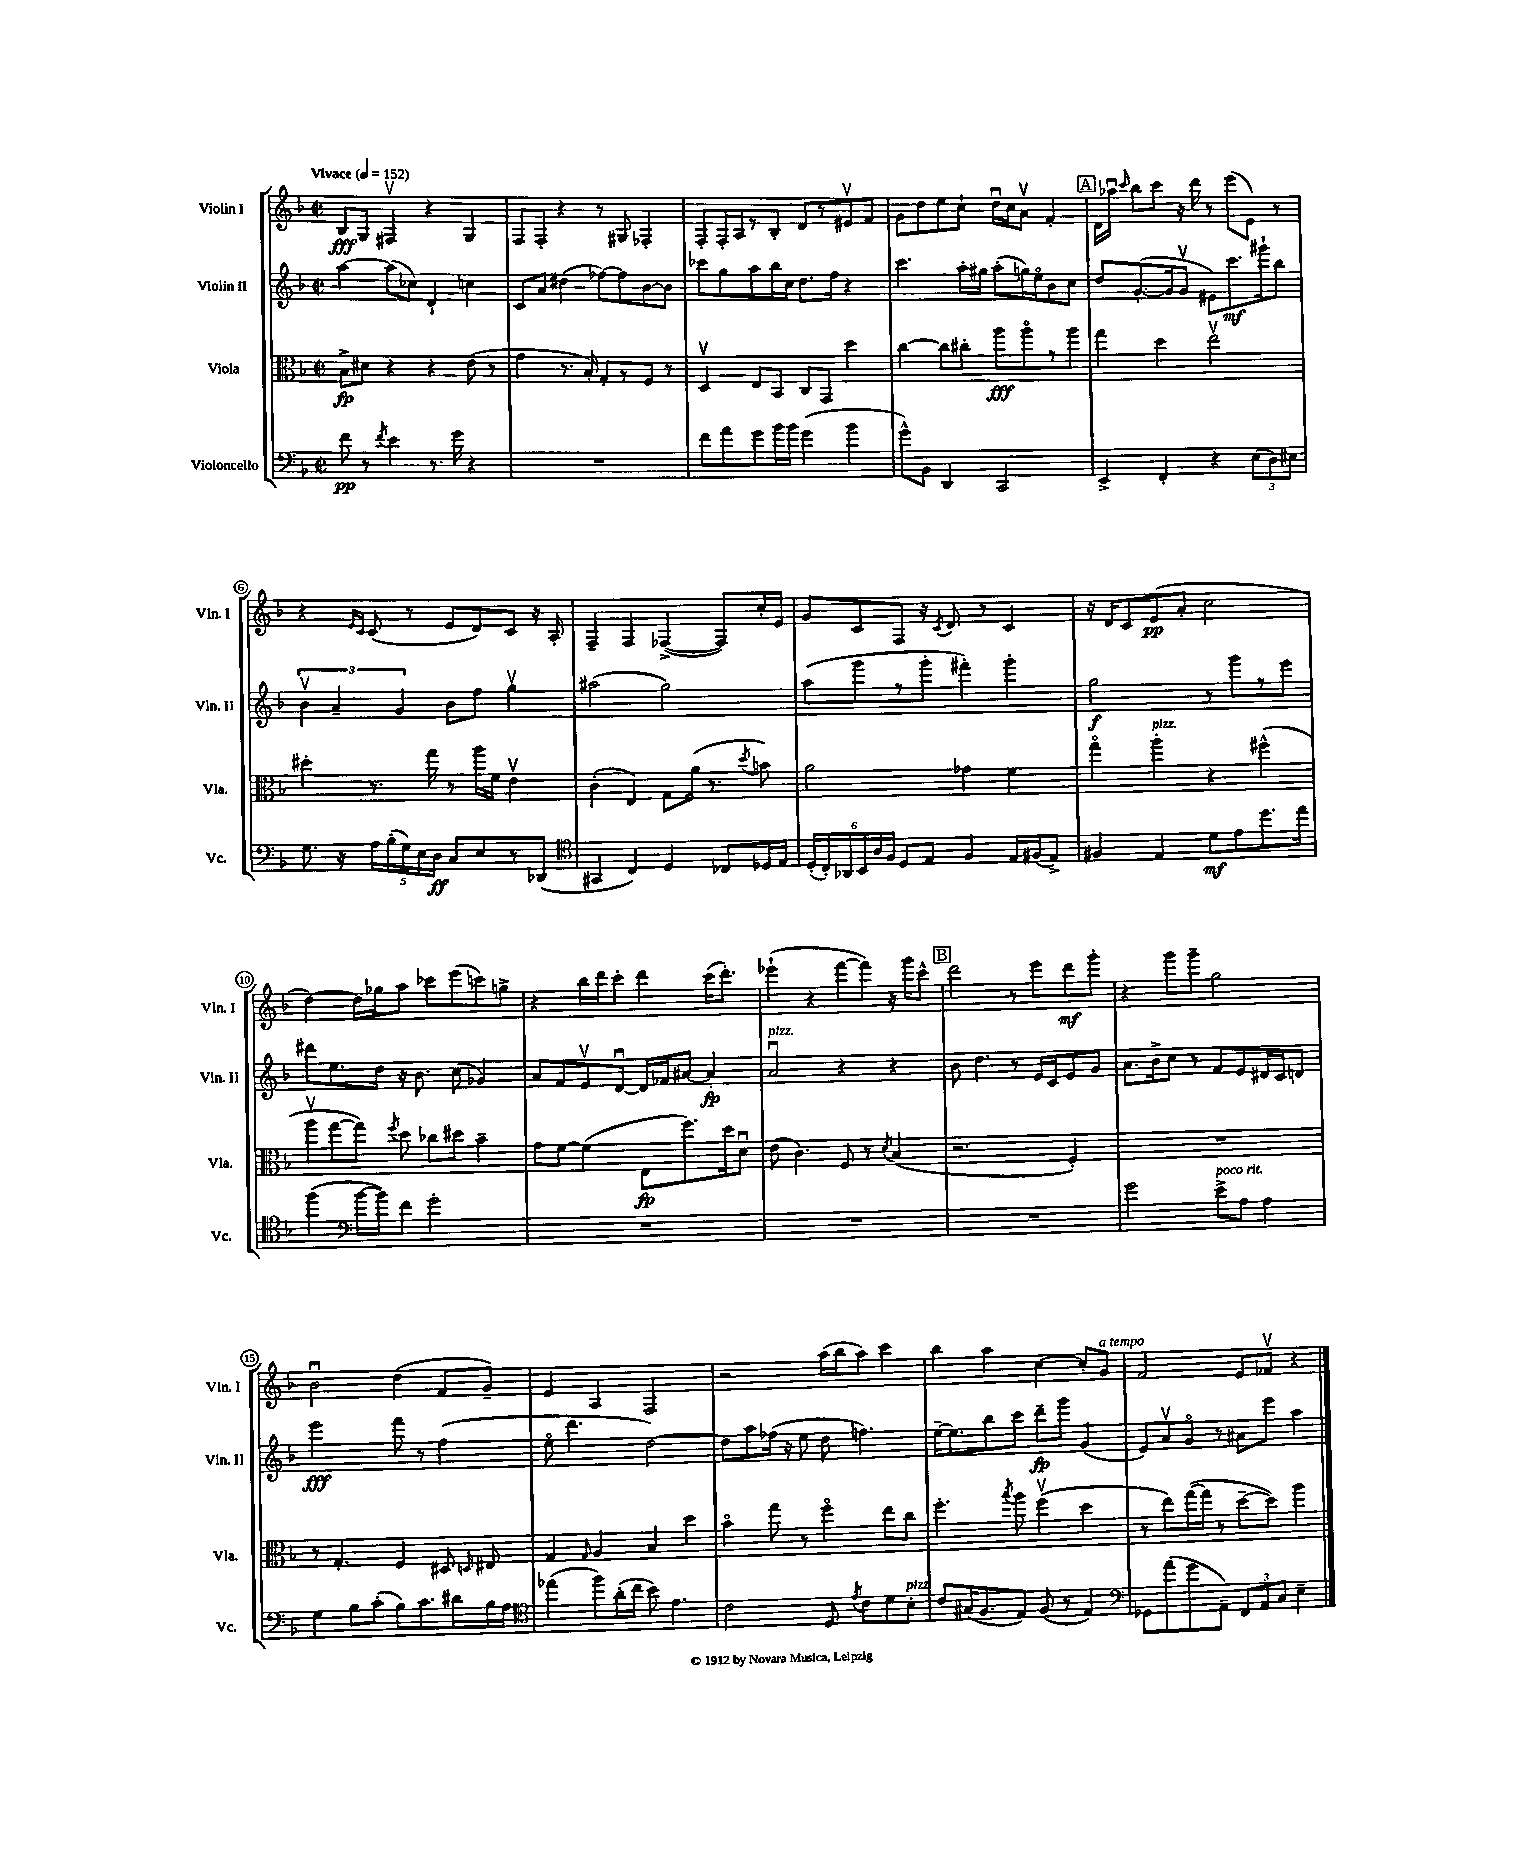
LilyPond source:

<<
\new StaffGroup <<
\new Staff = "s0" \with { instrumentName = "Violin I" shortInstrumentName = "Vln. I" } {
    \clef treble \key f \major \defaultTimeSignature \time 2/2 \tempo "Vivace" 4 = 152
    \autoBeamOff bes8[\fff g8] fis4\upbow r4 g4 |
    f8[ f8]-. r4 r8 gis8 fes4-. |
    f8[-. f16-. a16 r8 bes8]-. d'8[ r8 eis'8\upbow f'8] |
    g'8[ d''8 e''8 c''8]-! d''16[\downbow c''16 a'8]\upbow f'4-. |
    \mark \markup { \box "A" } d'16[ aes''16]\downbow \grace { c'''16 } bes''8[ c'''8] r16 d'''16 r8 e'''8[( e'8]) r8 |
    r4 \grace { e'16[ c'16] } c'8( r8 e'8[ d'8) c'8] r16 a16-. |
    f4-- f4 fes4~->( fes8[) c''16-. e'16] |
    g'8[ c'8 f8] r16 \acciaccatura { c'8 } d'8. r8 c'4 |
    r16 d'16[ c'8 e'8\pp( a'8]-. c''2 |
    d''4~) d''16[ ges''16 a''8] ces'''8[ e'''8( c'''8) g''8]-> |
    r4 bes''16[ d'''16 c'''8]-. d'''4 c'''16[( d'''8.]-.) |
    ees'''4-!( r4 f'''8[~ f'''8]) r16 g'''16[ c'''8]-^ |
    \mark \markup { \box "B" } d'''2 r8 e'''8[ d'''8\mf g'''8]-. |
    r4 g'''8[ g'''8]-- g''2 |
    bes'2\downbow d''4( f'8[ g'8]--) |
    e'4 a4 f2 |
    r2 a''16[( bes''16 a''8]) c'''4 |
    bes''4 a''4 c''4~ c''8[-. g'8]^\markup { \italic "a tempo" } |
    f'2 e'8[ fes'8]\upbow r4 \bar "|." |
}
\new Staff = "s1" \with { instrumentName = "Violin II" shortInstrumentName = "Vln. II" } {
    \clef treble \key f \major \defaultTimeSignature \time 2/2
    \autoBeamOff a''4~ a''8[( ces''8]) d'4-! c''4 |
    c'8[ a'8] dis''4( fes''8[~) fes''8 bes'8~ bes'8] |
    ces'''8[ g''8 a''8 bes''16 c''16] d''8.[ f''16] r4 |
    c'''4. a''16[-. gis''16] a''8[-.( g''16) e''16\flageolet bes'8 c''8] |
    \mark \markup { \box "A" } d''8[ g'8.~-.( g'16 g'8]\upbow eis'8[) c'''8.\mf gis'''16-! bes''8] |
    \tuplet 3/2 { bes'4\upbow a'4-- g'4 } bes'8[ f''8] g''4\upbow |
    ais''2( g''2) |
    a''8[( g'''8 r8 g'''8]-. fis'''4-.) g'''4-. |
    g''2\f r8 g'''8[ r8 e'''8] |
    dis'''8[ e''8. d''16] r16 bes'8. c''8( ges'4) |
    a'8[ f'8 e'8\upbow d'8]~\downbow d'16[ fes'16 ais'8]~ ais'4-.\fp |
    a'2\downbow^\markup { \italic "pizz." } r4 r4 |
    \mark \markup { \box "B" } bes'8 d''4. r8 e'16[ c'16 e'8 g'8] |
    a'8.[ bes'16-> c''8] r8 f'8[ e'8 dis'16 c'16 d'8] |
    e'''2\fff f'''8 r8 f''4( |
    e''8\flageolet d'''4. d''2~) |
    d''8[ a''8 fes''16]( r16 e''8 d''8 f''4.) |
    e''16[~-- e''8. bes''8 c'''8] d'''8[--\fp g'''8] g'4( |
    e'8[) a'8\upbow g'8]\flageolet r8 ais'8[ e'''8] a''4 \bar "|." |
}
\new Staff = "s2" \with { instrumentName = "Viola" shortInstrumentName = "Vla." } {
    \clef alto \key f \major \defaultTimeSignature \time 2/2
    \autoBeamOff bes8[->\fp dis'8] r4 r4 e'8( r8 |
    g'4 r8. bes16-.) g8[-. r8 f8] r8 |
    d4\upbow e8[ bes,8] c8[ g,8] d''4 |
    c''4~ c''8[ cis''8]-. a''8[\fff a''8\flageolet r8 a''8] |
    \mark \markup { \box "A" } g''4 d''4 e''2\upbow |
    dis''4-. r8. g''16 r8 a''16[ f'16] e'4\upbow |
    c'4-.( e4) g8[ a'16]( r8. \acciaccatura { d''8 } b'8) |
    a'2 ges'4 f'4 |
    g''4\flageolet a''4-.^\markup { \italic "pizz." } r4 fis''4-^( |
    a''8[\upbow g''8~ g''8]) \acciaccatura { f''8 } d''8 ces''8[ dis''8] bes'4-- |
    g'8[ f'8]~ f'4( e8[\fp f''8.) d''16 d'8]\downbow |
    e'8( c'4.) f8 r8 \acciaccatura { d'8 } bes4( |
    \mark \markup { \box "B" } r2. f4-.) |
    R1 |
    r8 g4.-. f4 dis8 \grace { d16 } eis8 |
    g4 \grace { g16 } a4 bes4 d''4 |
    bes'4\flageolet g''8 r8 f''4\flageolet e''8[ c''8] |
    f''4.-. \acciaccatura { bes''8 } a''8 f''4\upbow( d''4 |
    r8 e''8[) g''16~( g''16] r8 d''8[~-- d''8]) a''4 \bar "|." |
}
\new Staff = "s3" \with { instrumentName = "Violoncello" shortInstrumentName = "Vc." } {
    \clef bass \key f \major \defaultTimeSignature \time 2/2
    \autoBeamOff f'8\pp r8 \acciaccatura { f'8 } e'4 r8. g'16 r4 |
    R1 |
    f'8[ a'8 g'8 bes'16 bes'16] g'4( bes'4 |
    g'8[-^) bes,8] d,4 c,2 |
    \mark \markup { \box "A" } e,4-> f,4-. r4 \tuplet 3/2 { e8[( d8) eis8] } |
    g8. r16 \tuplet 5/4 { a16[ bes16-.( g16) e16 d16]\ff } c8[ e8 r8 des,8]( |
    \clef tenor gis,4 c4) d4 ces8[ des16 e16] |
    \tuplet 6/4 { d16[-.( c16-.) aes,16 bes,16 a16 f16] } d8[ e8] f4 e16[ fis16( e8]->) |
    fis4 e4 d'8[\mf e'8 d''8. e''16] |
    f''4( \clef bass bes'16[~ bes'16) f'8] g'2-. |
    R1 |
    R1 |
    \mark \markup { \box "B" } R1 |
    g'2 e'8[->^\markup { \italic "poco rit." } a8] a4 |
    g4 bes8[ c'8]-.( bes8[) c'8. dis'16 bes16 a16] |
    \clef tenor ees''4( f''8[) a'16-.( c''16] bes'8) e'4. |
    c'2 d8 \acciaccatura { e'8 } c'8[ d'8 bes8]-.^\markup { \italic "pizz." } |
    c'8[ gis16( f8. e8]) f8( r8 e4) |
    \clef bass ges,8[ a'8( g'8 a,8]--) \tuplet 3/2 { f,8[ a,8 c8] } e4-- \bar "|." |
}
>>
>>
\layout { \context { \Score \override BarNumber.stencil = #(make-stencil-circler 0.1 0.3 ly:text-interface::print) } }
